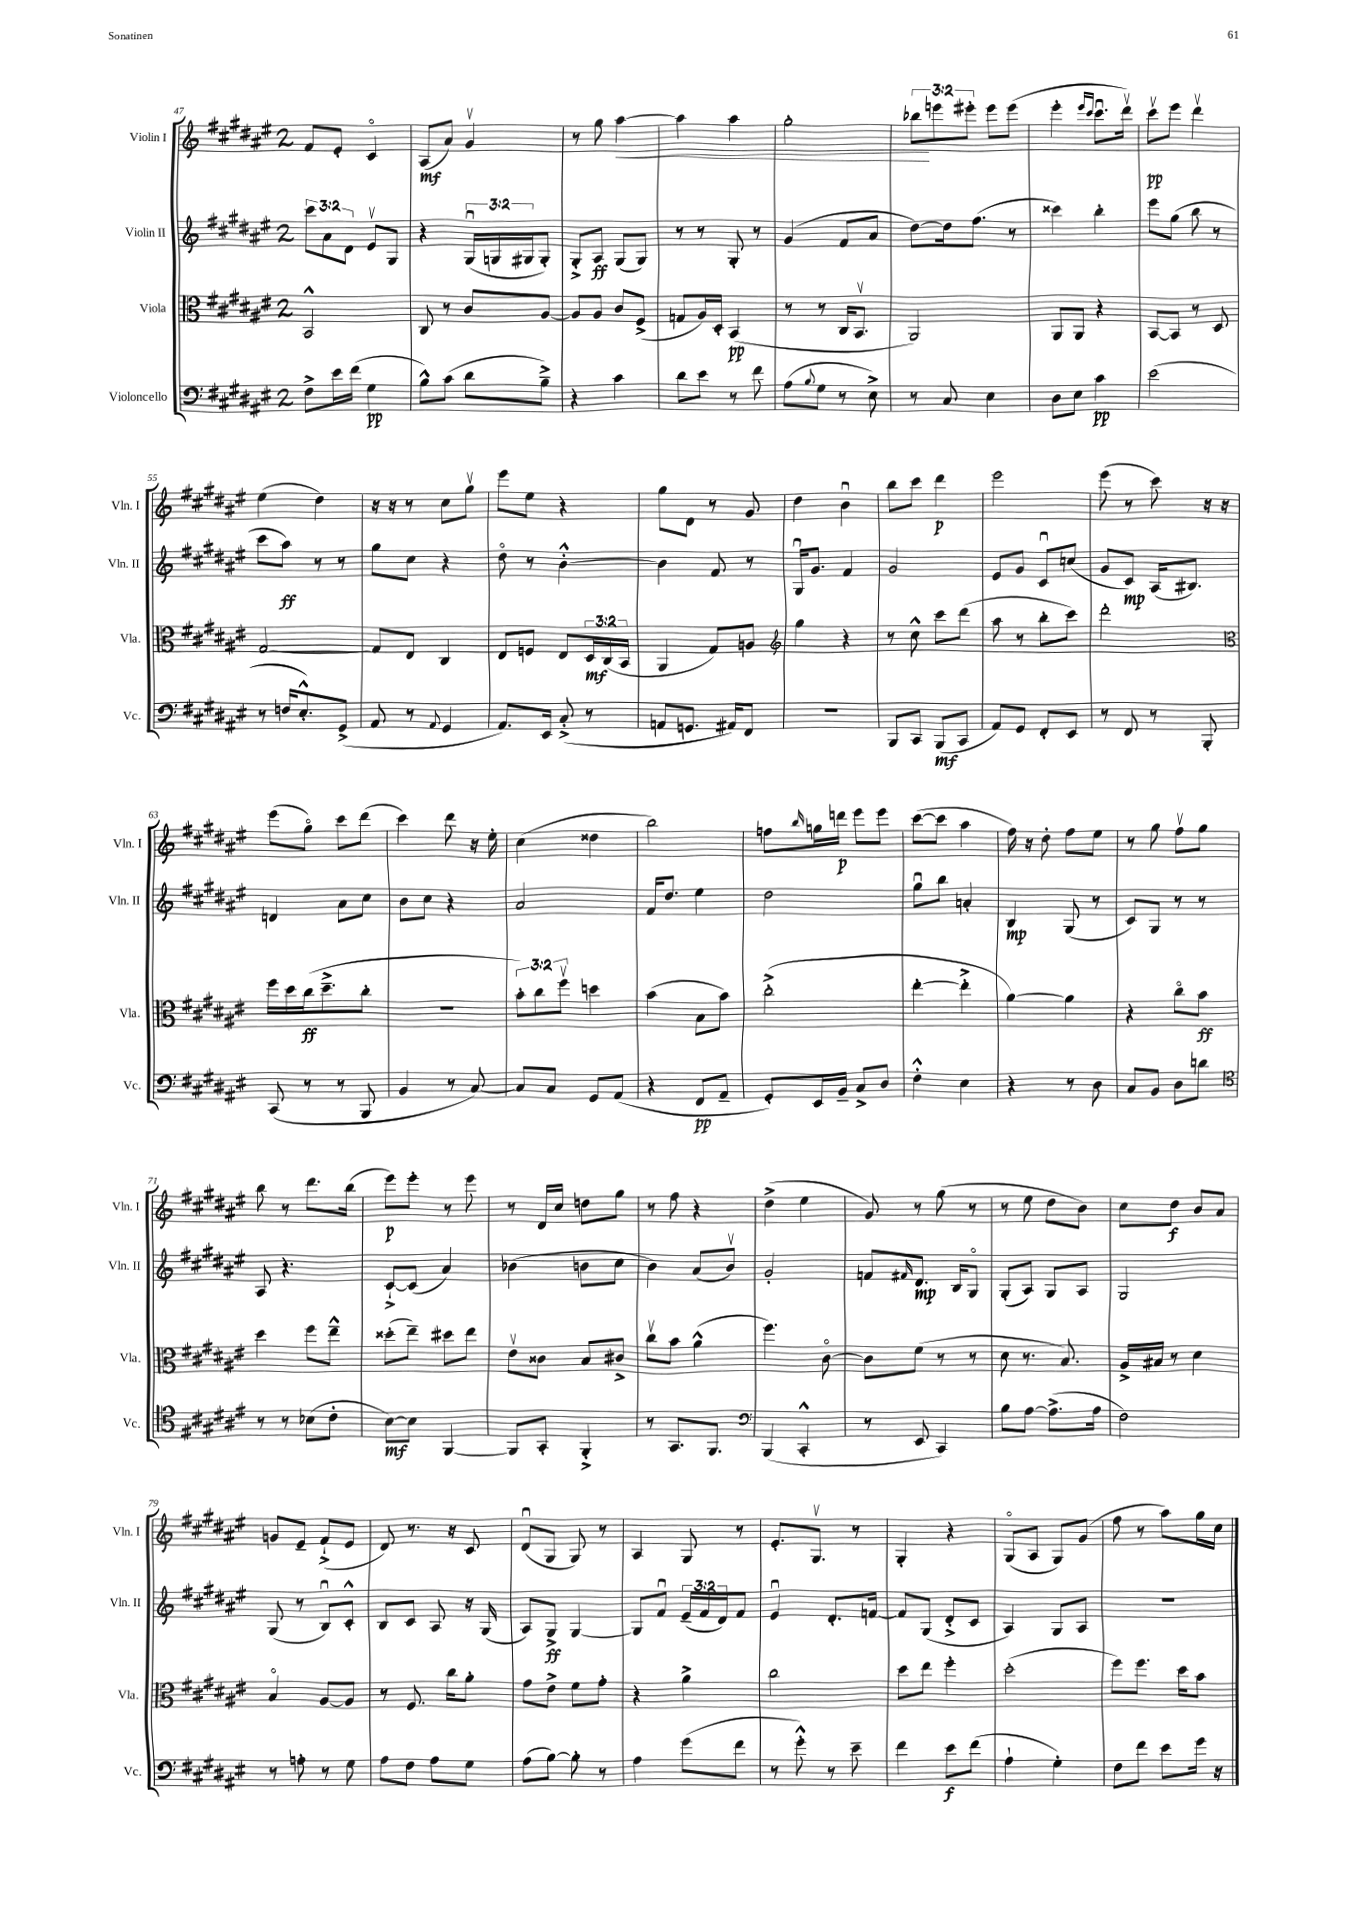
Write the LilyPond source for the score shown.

<<
\new StaffGroup <<
\new Staff = "s0" \with { instrumentName = "Violin I" shortInstrumentName = "Vln. I" } {
    \clef treble \key fis \major \once \override Staff.TimeSignature.style = #'single-digit \time 2/4 \override Staff.TupletNumber.text = #tuplet-number::calc-fraction-text
    fis'8 eis'8-. cis'4\flageolet |
    ais8\mf( ais'8) gis'4\upbow |
    r8 gis''8 ais''4~\< |
    ais''4 ais''4 |
    gis''2-. |
    \tuplet 3/2 { bes''8\! e'''8 eis'''8-. } eis'''8 eis'''8( |
    eis'''4-. \grace { eis'''16 cis'''16 } cis'''8.\downbow dis'''16\upbow) |
    cis'''8\upbow\pp eis'''8 dis'''4\upbow |
    eis''4( dis''4) |
    r16 r16 r8 cis''8 gis''8\upbow |
    eis'''8 eis''8 r4 |
    gis''8 dis'8 r8 gis'8 |
    dis''4 b'4\downbow |
    b''8 cis'''8 dis'''4\p |
    eis'''2 |
    eis'''8( r8 cis'''8) r16 r16 |
    eis'''8( gis''8\flageolet) cis'''8 dis'''8( |
    cis'''4) dis'''8 r16 eis''16-. |
    cis''4( disis''4 |
    b''2) |
    f''8 \grace { b''16 } g''16 d'''16\p eis'''8 eis'''8 |
    cis'''8~( cis'''8 ais''4 |
    fis''16) r16 dis''8-. fis''8 eis''8 |
    r8 gis''8 fis''8\upbow gis''8 |
    b''8 r8 dis'''8. b''16( |
    eis'''8\p) eis'''8-. r8 eis'''8 |
    r8 dis'16 cis''16 d''8 gis''8 |
    r8 fis''8 r4 |
    dis''4->( eis''4 |
    gis'8) r8 gis''8( r8 |
    r8 eis''8 dis''8 b'8) |
    cis''8 dis''8\f b'8 ais'8 |
    g'8 eis'8-- fis'8-!->( eis'8 |
    dis'8) r8. r16 cis'8 |
    dis'8\downbow( gis8 gis8) r8 |
    ais4 gis8 r8 |
    eis'8.-. gis8.\upbow r8 |
    gis4-. r4 |
    gis8\flageolet( ais8 gis8) gis'8( |
    fis''8 r8 ais''8) gis''16 cis''16 \bar "|." |
}
\new Staff = "s1" \with { instrumentName = "Violin II" shortInstrumentName = "Vln. II" } {
    \clef treble \key fis \major \once \override Staff.TimeSignature.style = #'single-digit \time 2/4 \override Staff.TupletNumber.text = #tuplet-number::calc-fraction-text
    \tuplet 3/2 { cis'''8 ais'8 dis'8 } eis'8\upbow gis8 |
    r4 \tuplet 3/2 { gis16\downbow( g16 gis16 } gis8-.) |
    gis8-.-> ais8\ff gis8( gis8) |
    r8 r8 gis8-. r8 |
    gis'4( fis'8 ais'8 |
    dis''8~) dis''16 fis''8.( r8 |
    cisis'''4) b''4-. |
    eis'''8 gis''8( b''8 r8 |
    cis'''8 ais''8\ff) r8 r8 |
    gis''8 cis''8 r4 |
    dis''8\flageolet r8 b'4~-.-^ |
    b'4 fis'8 r8 |
    gis16\downbow gis'8. fis'4 |
    gis'2 |
    eis'8 gis'8 cis'8\downbow c''8( |
    gis'8 cis'8\mp) ais16( bis8.) |
    d'4 ais'8 cis''8 |
    b'8 cis''8 r4 |
    ais'2 |
    fis'16 dis''8. eis''4 |
    dis''2 |
    gis''8\downbow b''8 a'4-. |
    b4\mp gis8( r8 |
    cis'8) gis8 r8 r8 |
    ais8 r4. |
    cis'8~-!-> cis'8( ais'4) |
    bes'4( b'8 cis''8 |
    b'4) ais'8( b'8\upbow) |
    gis'2-. |
    f'8 \grace { fis'16 } dis'8.\mp b16 gis8\flageolet |
    gis8-.( ais8) gis8 ais8 |
    gis2 |
    gis8( r8 b8\downbow) cis'8-.-^ |
    b8 cis'8 ais8 r16 gis16( |
    ais8) gis8->\ff gis4~ |
    gis8 fis'8\downbow \tuplet 3/2 { eis'16--( fis'16 dis'16) } fis'8 |
    eis'4\downbow dis'8.-. f'16~ |
    f'8 gis8( dis'8-.-> cis'8 |
    ais4) gis8 ais8 |
    r2 \bar "|." |
}
\new Staff = "s2" \with { instrumentName = "Viola" shortInstrumentName = "Vla." } {
    \clef alto \key fis \major \once \override Staff.TimeSignature.style = #'single-digit \time 2/4 \override Staff.TupletNumber.text = #tuplet-number::calc-fraction-text
    b,2-^ |
    cis8 r8 cis'8 ais8~ |
    ais8 ais8 cis'8 fis8->( |
    g8 ais16) dis16-. b,4\pp( |
    r8 r8 cis16 b,8.\upbow |
    ais,2) |
    ais,8 ais,8 r4 |
    b,8~ b,8 r8 dis8 |
    gis2~ |
    gis8 eis8 cis4 |
    eis8 f8 eis8 \tuplet 3/2 { dis16\mf cis16( b,16 } |
    ais,4 gis8) a8 |
    \clef treble gis''4 r4 |
    r8 cis''8-^ cis'''8 dis'''8( |
    ais''8 r8 b''8-. cis'''8) |
    dis'''2-. |
    \clef alto fis''16 dis''16 cis''16\ff( dis''8.---> cis''8-. |
    r2 |
    \tuplet 3/2 { b'8-.) cis''8 fis''8\upbow } d''4 |
    b'4( b8 b'8) |
    cis''2-.->( |
    eis''4~-. eis''4-.-> |
    ais'4~) ais'4 |
    r4 cis''8\flageolet b'8\ff |
    dis''4 fis''8 eis''8---^ |
    disis''8-.( eis''8--) dis''8 eis''8 |
    eis'8\upbow cisis'8 b8 cis'8-> |
    cis''8\upbow b'8 ais'4-^( |
    fis''4.) cis'8~\flageolet |
    cis'8 fis'8( r8 r8 |
    dis'8 r8. b8.) |
    ais16-> bis16 r8 dis'4 |
    b4\flageolet ais8~ ais8 |
    r8 fis8. cis''16 ais'8-. |
    gis'8 eis'8-> fis'8 gis'8-. |
    r4 ais'4-> |
    cis''2 |
    dis''8 eis''8 fis''4-. |
    dis''2-.( |
    fis''8) fis''8. dis''16 b'8 \bar "|." |
}
\new Staff = "s3" \with { instrumentName = "Violoncello" shortInstrumentName = "Vc." } {
    \clef bass \key fis \major \once \override Staff.TimeSignature.style = #'single-digit \time 2/4
    fis8-> eis'16 fis'16( gis4\pp |
    b8-^) cis'8( dis'8 b8--->) |
    r4 cis'4 |
    dis'8 eis'8 r8 fis'8 |
    ais8( \appoggiatura { b8 } gis8 r8 eis8->) |
    r8 cis8 eis4 |
    dis8 eis8 cis'4\pp |
    eis'2( |
    r8 f16 eis8.-.-^) gis,8->( |
    ais,8 r8 \appoggiatura { ais,8 } gis,4 |
    ais,8.) eis,16 cis8-.->( r8 |
    a,8 g,8. ais,16) fis,8 |
    R2 |
    b,,8 cis,8 b,,8\mf( cis,8 |
    ais,8) gis,8 fis,8-. eis,8 |
    r8 fis,8 r8 b,,8-. |
    cis,8( r8 r8 b,,8 |
    b,4 r8 cis8~) |
    cis8 cis8 gis,8 ais,8( |
    r4 fis,8\pp ais,8-- |
    gis,8-.) eis,16 b,16-- cis8-> dis8 |
    fis4-.-^ eis4 |
    r4 r8 dis8 |
    cis8 b,8 dis8 d'8 |
    \clef tenor r8 r8 bes8( cis'8-. |
    b8~\mf) b8 fis,4~ |
    fis,8 gis,8-. fis,4-.-> |
    r8 gis,8. fis,8. |
    \clef bass b,,4( cis,4-.-^ |
    r8 eis,8 cis,4) |
    b8 ais8~ ais8.->( ais16 |
    fis2) |
    r8 a8-. r8 gis8 |
    ais8 fis8 ais8 gis8 |
    ais8( b8~) b8-. r8 |
    ais4 gis'8( fis'8 |
    r8 gis'8-.-^) r8 eis'8-- |
    fis'4 eis'8\f fis'8( |
    ais4-! gis4-.) |
    fis8 fis'8 eis'8 gis'16 r16 \bar "|." |
}
>>
>>
\layout { \context { \Score currentBarNumber = #47 } }
